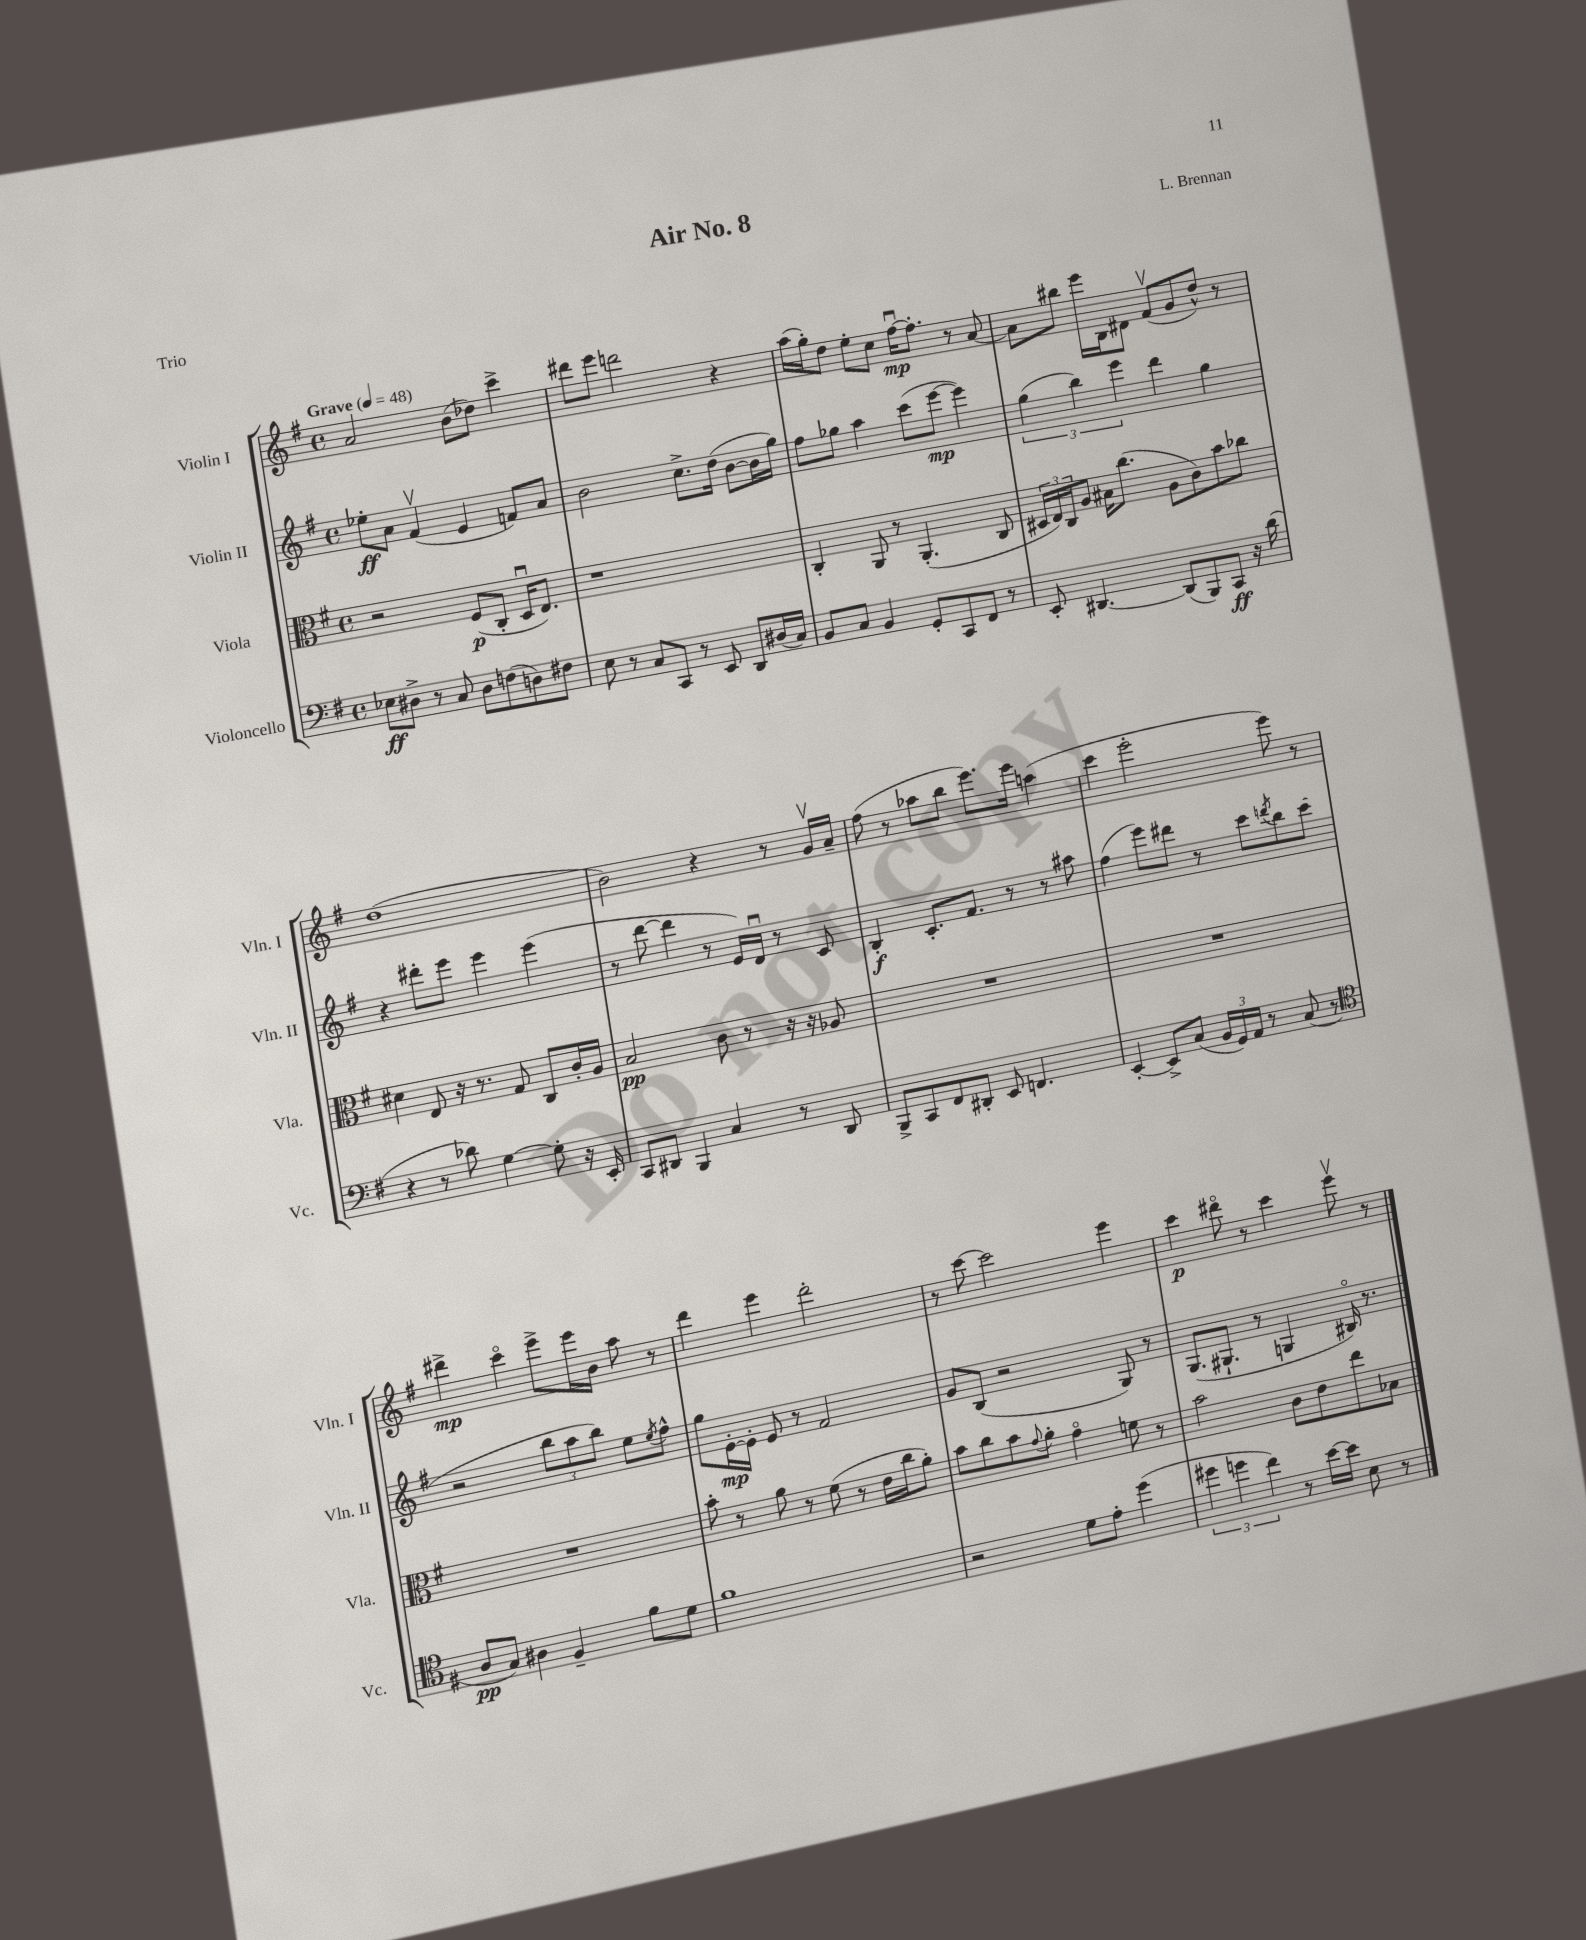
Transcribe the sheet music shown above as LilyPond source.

\header { title = "Air No. 8" composer = "L. Brennan" piece = "Trio" }
<<
\new StaffGroup <<
\new Staff = "s0" \with { instrumentName = "Violin I" shortInstrumentName = "Vln. I" } {
    \clef treble \key g \major \defaultTimeSignature \time 4/4 \tempo "Grave" 4 = 48
    a'2 b'8( des''8) c'''4-> |
    dis'''8 e'''8 d'''2 r4 |
    a''16( g''16-.) d''8 e''8-. c''8 fis''16~\downbow\mp fis''8.-. r8 a'8~ |
    a'8 bis''8 e'''16 b16 dis'8 fis'8\upbow( g'8 d''8-^) r8 |
    d''1( |
    b'2) r4 r8 g'16\upbow a'16-- |
    fis''8( r8 aes''8 b''8 e'''8.) e'''16 a''4( |
    c'''4 e'''2-. e'''8) r8 |
    dis'''4->\mp c'''4\flageolet e'''8-> e'''16 b'16 a''8 r8 |
    d'''4 e'''4 d'''2-. |
    r8 c'''8~ c'''2 e'''4 |
    c'''4\p dis'''8\flageolet r8 c'''4 e'''8\upbow r8 \bar "|." |
}
\new Staff = "s1" \with { instrumentName = "Violin II" shortInstrumentName = "Vln. II" } {
    \clef treble \key g \major \defaultTimeSignature \time 4/4
    ees''8-.\ff a'8 fis'4\upbow( e'4 f'8) a'8 |
    b'2 c''8.-> d''16( b'8~ b'16 g''16) |
    fis''8 ges''8 a''4 c'''8( e'''8~\mp e'''4) |
    \tuplet 3/2 { g''4( b''4) e'''4 } d'''4 g''4 |
    r4 dis'''8-. e'''8 e'''4 e'''4( |
    r8 d'''8~ d'''4 r8 e'16) d'16\downbow r8 c'8 |
    b4-.\f c'8.-. fis'8. r8 r8 ais''8 |
    fis''4( e'''8) dis'''8 r8 c'''8 \acciaccatura { d'''8 } b''8 c'''8( |
    r2 \tuplet 3/2 { b''8 a''8 b''8) } e''8 \acciaccatura { e''8 } fis''8-^ |
    g''8 e'16~-.\mp e'16-. e'8 r8 fis'2 |
    g'8 b8( r2 g8) r8 |
    g8.( gis8.-! r8 g4 bis16\flageolet) r8. \bar "|." |
}
\new Staff = "s2" \with { instrumentName = "Viola" shortInstrumentName = "Vla." } {
    \clef alto \key g \major \defaultTimeSignature \time 4/4
    r2 fis8\p( c8-. d16\downbow e8.) |
    r1 |
    c4-. a,8 r8 a,4.-.( c8 |
    \tuplet 3/2 { dis16 e16) c16 } a8 bis16 c''8.( a8 c'8) b'8 ces''8 |
    dis'4 e8 r16 r8. g8 c8 c'16-. a16 |
    b2\pp c'8 r8 r16 r16 aes8 |
    R1 |
    R1 |
    R1 |
    b'8-. r8 a'8 r8 fis'8( r8 e'16 c''16 a'8-.) |
    b'8 c''8 b'8 \appoggiatura { g'8 } a'8-. g'4\flageolet f'8 r8 |
    b'2 c'8 e'8 e''8 bes8 \bar "|." |
}
\new Staff = "s3" \with { instrumentName = "Violoncello" shortInstrumentName = "Vc." } {
    \clef bass \key g \major \defaultTimeSignature \time 4/4
    ees8\ff dis8-> r8 c8 dis8 f8( d8) fis8 |
    e8 r8 c8 c,8 r8 e,8 d,8 dis16( c16) |
    b,8 c8 b,4 g,8-. c,8 fis,8 r8 |
    e,8-. dis,4.~ dis,8( b,,8) c,8\ff r16 d'16( |
    r4 r8 des'8) g4~ g8-. r16 e,16-. |
    c,8 dis,8 b,,4 c4 r8 dis,8 |
    b,,8-> c,8 fis,8 dis,8-. e,8 f,4. |
    e,4~-. e,8-> c8( \tuplet 3/2 { b,16 g,16) a,16 } r8 c8( r8 |
    \clef tenor a8\pp g8) ais4 fis4-- fis'8 d'8 |
    fis'1 |
    r2 d'8 e'8-. d''4( |
    \tuplet 3/2 { dis''4 d''4 c''4) } r8 b'16~ b'16 b8 r8 \bar "|." |
}
>>
>>
\layout { \context { \Score \remove "Bar_number_engraver" } }
